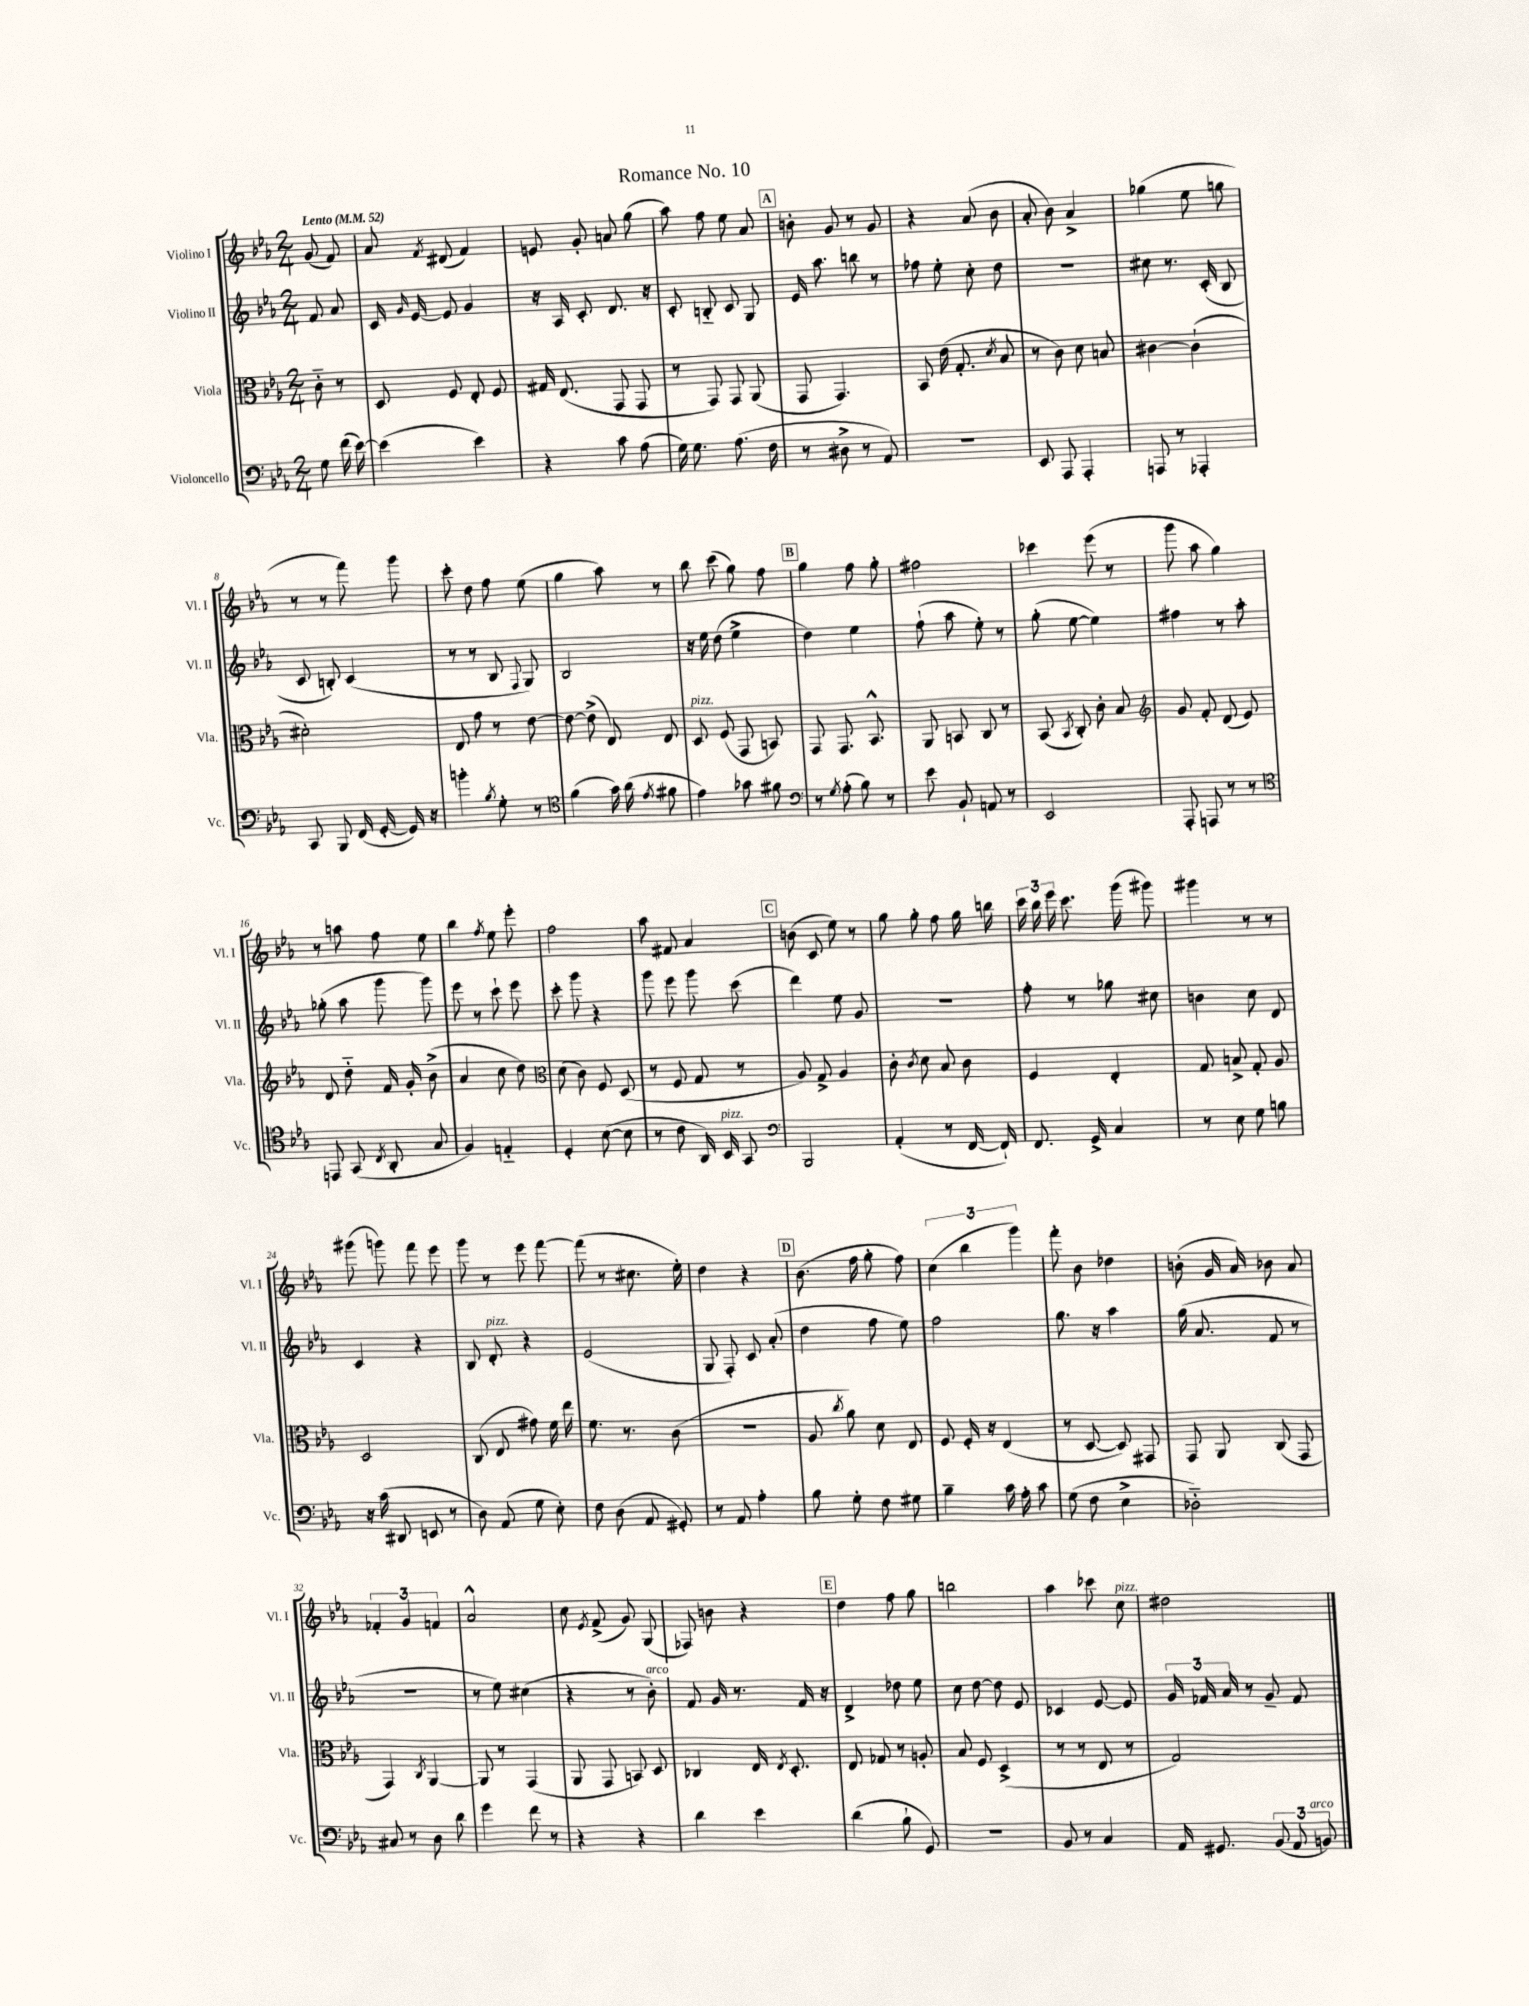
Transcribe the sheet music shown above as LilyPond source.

\header { title = "Romance No. 10" }
<<
\new StaffGroup <<
\new Staff = "s0" \with { instrumentName = "Violino I" shortInstrumentName = "Vl. I" } {
    \clef treble \key ees \major \numericTimeSignature \time 2/4 \partial 4 \tempo "Lento" 4 = 52
    \autoBeamOff g'8( f'8) |
    aes'8 \acciaccatura { f'8 } dis'8( f'4) |
    e'8 g'8-. a'8 g''8( |
    aes''8) f''8 ees''8 aes'8 |
    \mark \markup { \box "A" } b'8-. g'8 r8 g'8 |
    r4 aes'8( bes'8 |
    aes'8-. bes'8) aes'4-> |
    ges''4( ees''8 g''8 |
    r8 r8 f'''8) g'''8 |
    c'''8-. d''8 f''8 ees''8( |
    g''4 aes''8) r8 |
    bes''8 c'''8( g''8) f''8 |
    \mark \markup { \box "B" } g''4 f''8 g''8-. |
    fis''2 |
    ces'''4 ees'''8( r8 |
    g'''8 aes''8 g''4) |
    r8 a''8 f''8 ees''8 |
    bes''4 \acciaccatura { f''8 } ees''8 ees'''8-. |
    f''2 |
    aes''8 fis'8 aes'4 |
    \mark \markup { \box "C" } b'8( c'8 ees''8) r8 |
    g''8 g''8-. f''8 g''16 b''16 |
    \tuplet 3/2 { c'''16 bes''16 ees'''16 } c'''8. g'''16( gis'''8) |
    gis'''4 r8 r8 |
    gis'''8( g'''8) f'''8 ees'''8 |
    g'''8 r8 ees'''8 f'''8~ |
    f'''8( r8 cis''8. ees''16-.) |
    d''4 r4 |
    \mark \markup { \box "D" } bes'8.( f''16 g''8-. f''8) |
    \tuplet 3/2 { c''4( bes''4 g'''4) } |
    f'''8-. bes'8 des''4 |
    b'8-.( g'16 aes'16) bes'8 aes'8 |
    \tuplet 3/2 { fes'4-. g'4 f'4 } |
    aes'2-^ |
    c''8 \acciaccatura { ees'8 } f'8->( g'8) g8( |
    fes8) b'8 r4 |
    \mark \markup { \box "E" } d''4 f''8 g''8 |
    b''2 |
    aes''4 ces'''8 c''8^\markup { \italic "pizz." } |
    dis''2 \bar "|." |
}
\new Staff = "s1" \with { instrumentName = "Violino II" shortInstrumentName = "Vl. II" } {
    \clef treble \key ees \major \numericTimeSignature \time 2/4 \partial 4
    \autoBeamOff f'8 aes'8 |
    c'16 \grace { g'16 } ees'16~ ees'8 g'4 |
    r16 aes16 c'8-. d'8. r16 |
    c'8-. b8-_ c'8 g8 |
    \mark \markup { \box "A" } ees'16 aes''8. b''8 r8 |
    fes''8 ees''8-. c''8-. d''8 |
    R2 |
    cis''8 r8. c'16-.( bes8 |
    c'8 b8-.) c'4( |
    r8 r8 bes8 \appoggiatura { f8 } g8) |
    bes2 |
    r16 ees''16 d''8( ees''4-> |
    \mark \markup { \box "B" } d''4) ees''4 |
    f''8-!( aes''8 ees''8-.) r8 |
    g''8-.( ees''8~ ees''4) |
    fis''4 r8 aes''8-. |
    ges''8-.( aes''8 g'''8 g'''8) |
    ees'''8 r8 c'''8-! ees'''8 |
    c'''8-. g'''8 r4 |
    g'''8 ees'''8 g'''8 c'''8( |
    \mark \markup { \box "C" } d'''4) ees''8 g'8 |
    R2 |
    f''8-. r8 ges''8 cis''8 |
    b'4 c''8 d'8 |
    c'4 r4 |
    bes8 d'8-.^\markup { \italic "pizz." } r4 |
    ees'2( |
    g8 f8-.) c'8 aes'8-.( |
    \mark \markup { \box "D" } d''4 f''8 ees''8) |
    f''2 |
    g''8. r16 aes''4 |
    g''16( aes'8. f'8 r8 |
    R2 |
    r8 ees''8) cis''4( |
    r4 r8 bes'8-.^\markup { \italic "arco" }) |
    f'8 g'16 r8. f'16 r16 |
    \mark \markup { \box "E" } d'4-> des''8 ees''8 |
    c''8 d''8~ d''8 ees'8 |
    ces'4 ees'8~ ees'8 |
    \tuplet 3/2 { g'16 fes'16 aes'16 } r8 g'8-- fes'8 \bar "|." |
}
\new Staff = "s2" \with { instrumentName = "Viola" shortInstrumentName = "Vla." } {
    \clef alto \key ees \major \numericTimeSignature \time 2/4 \partial 4
    \autoBeamOff c'8-_ r8 |
    d8 f8 ees8-. f8 |
    gis16 ees8.( g,8 g,8 |
    r8 g,8) g,8 aes,8( |
    \mark \markup { \box "A" } g,8 g,4.) |
    bes,8 ees'16( g8.-. \acciaccatura { d'8 } bes8 |
    r8 c'8) d'8 b8 |
    cis'4~ cis'4-!( |
    dis'2-.) |
    ees8 g'8 r8 ees'8~ |
    ees'8~ ees'8->( ees8) ees8 |
    d8^\markup { \italic "pizz." } f8( g,8 b,8) |
    \mark \markup { \box "B" } g,8 g,8. bes,8.-^ |
    aes,8 b,8 c8 r8 |
    bes,8( \acciaccatura { bes,8 } c8-.) c'8-. bes8 |
    \clef treble g'8 f'8-. d'8( ees'8) |
    d'8 d''8-_ f'16 g'16-. bes'8->( |
    aes'4 c''8 d''8) |
    \clef alto d'8( c'8) f8 d8( |
    r8 f8 g8 r8 |
    \mark \markup { \box "C" } aes8) g8-> aes4 |
    c'8-. \acciaccatura { c'8 } d'8 bes8 c'8 |
    f4 ees4-. |
    g8 b8-> g8-. aes8 |
    d2 |
    c8( ees8 gis'8) f'16 ees''16 |
    f'8. r8. c'8( |
    R2 |
    \mark \markup { \box "D" } aes8 \acciaccatura { c''8 } aes'8) d'8 ees8 |
    f8 f16-. r16 ees4( |
    r8 d8~ d8) gis,8 |
    g,8 aes,8 c8( g,8 |
    g,4) \acciaccatura { c8 } aes,4~ |
    aes,8 r8 g,4( |
    aes,8 g,8 b,8) d8 |
    ces4 ees16 \acciaccatura { ees8 } d8.-. |
    \mark \markup { \box "E" } ees8 ges8 r8 a8-. |
    bes8 f8 d4->( |
    r8 r8 ees8 r8 |
    g2) \bar "|." |
}
\new Staff = "s3" \with { instrumentName = "Violoncello" shortInstrumentName = "Vc." } {
    \clef bass \key ees \major \numericTimeSignature \time 2/4 \partial 4
    \autoBeamOff g8 f'16( ees'16~) |
    ees'4( ees'4) |
    r4 c'8 aes8( |
    g16) g8. aes8.( f16 |
    \mark \markup { \box "A" } r8 dis8-> r8 aes,8) |
    r2 |
    ees,8 aes,,8 aes,,4-. |
    a,,8 r8 aes,,4-. |
    c,8 bes,,8 f,16( g,16~-. g,16) r16 |
    b'4-. \acciaccatura { bes8 } g8-. r8 |
    \clef tenor f'4( g'16) aes'16( \acciaccatura { ees'8 } fis'8 |
    ees'4) ges'8 fis'8 |
    \mark \markup { \box "B" } \clef bass r8 \acciaccatura { g8 } aes8-.( bes8) r8 |
    ees'8 bes,8-! a,8 r8 |
    ees,2 |
    aes,,8-. a,,8 r8 r8 |
    \clef tenor e,8 g,8( \acciaccatura { c8 } aes,8-. g8 |
    f4) e4-_ |
    d4-. bes8~( bes8 |
    r8 c'8 aes,16) bes,16^\markup { \italic "pizz." } g,8 |
    \mark \markup { \box "C" } \clef bass bes,,2 |
    aes,4-.( r8 f,16~ f,16-!) |
    f,8. g,16-> c4 |
    r8 ees8 g8 b8 |
    r16 c'16( dis,8 e,8 r8 |
    d8) aes,8( g8 ees8-.) |
    f8 d8( aes,8 gis,8-.) |
    r8 aes,8 aes4-. |
    \mark \markup { \box "D" } bes8 g8-. f8 gis8 |
    bes4-- c'16 aes16-. c'8 |
    g8( f8 ees4-> |
    des2-_) |
    cis8 r8 d8 d'8 |
    g'4 f'8 r8 |
    r4 r4 |
    d'4 ees'4 |
    \mark \markup { \box "E" } d'4( bes8-! g,8) |
    R2 |
    bes,8 r8 c4 |
    aes,16 gis,8. \tuplet 3/2 { bes,8( aes,8 b,8^\markup { \italic "arco" }) } \bar "|." |
}
>>
>>
